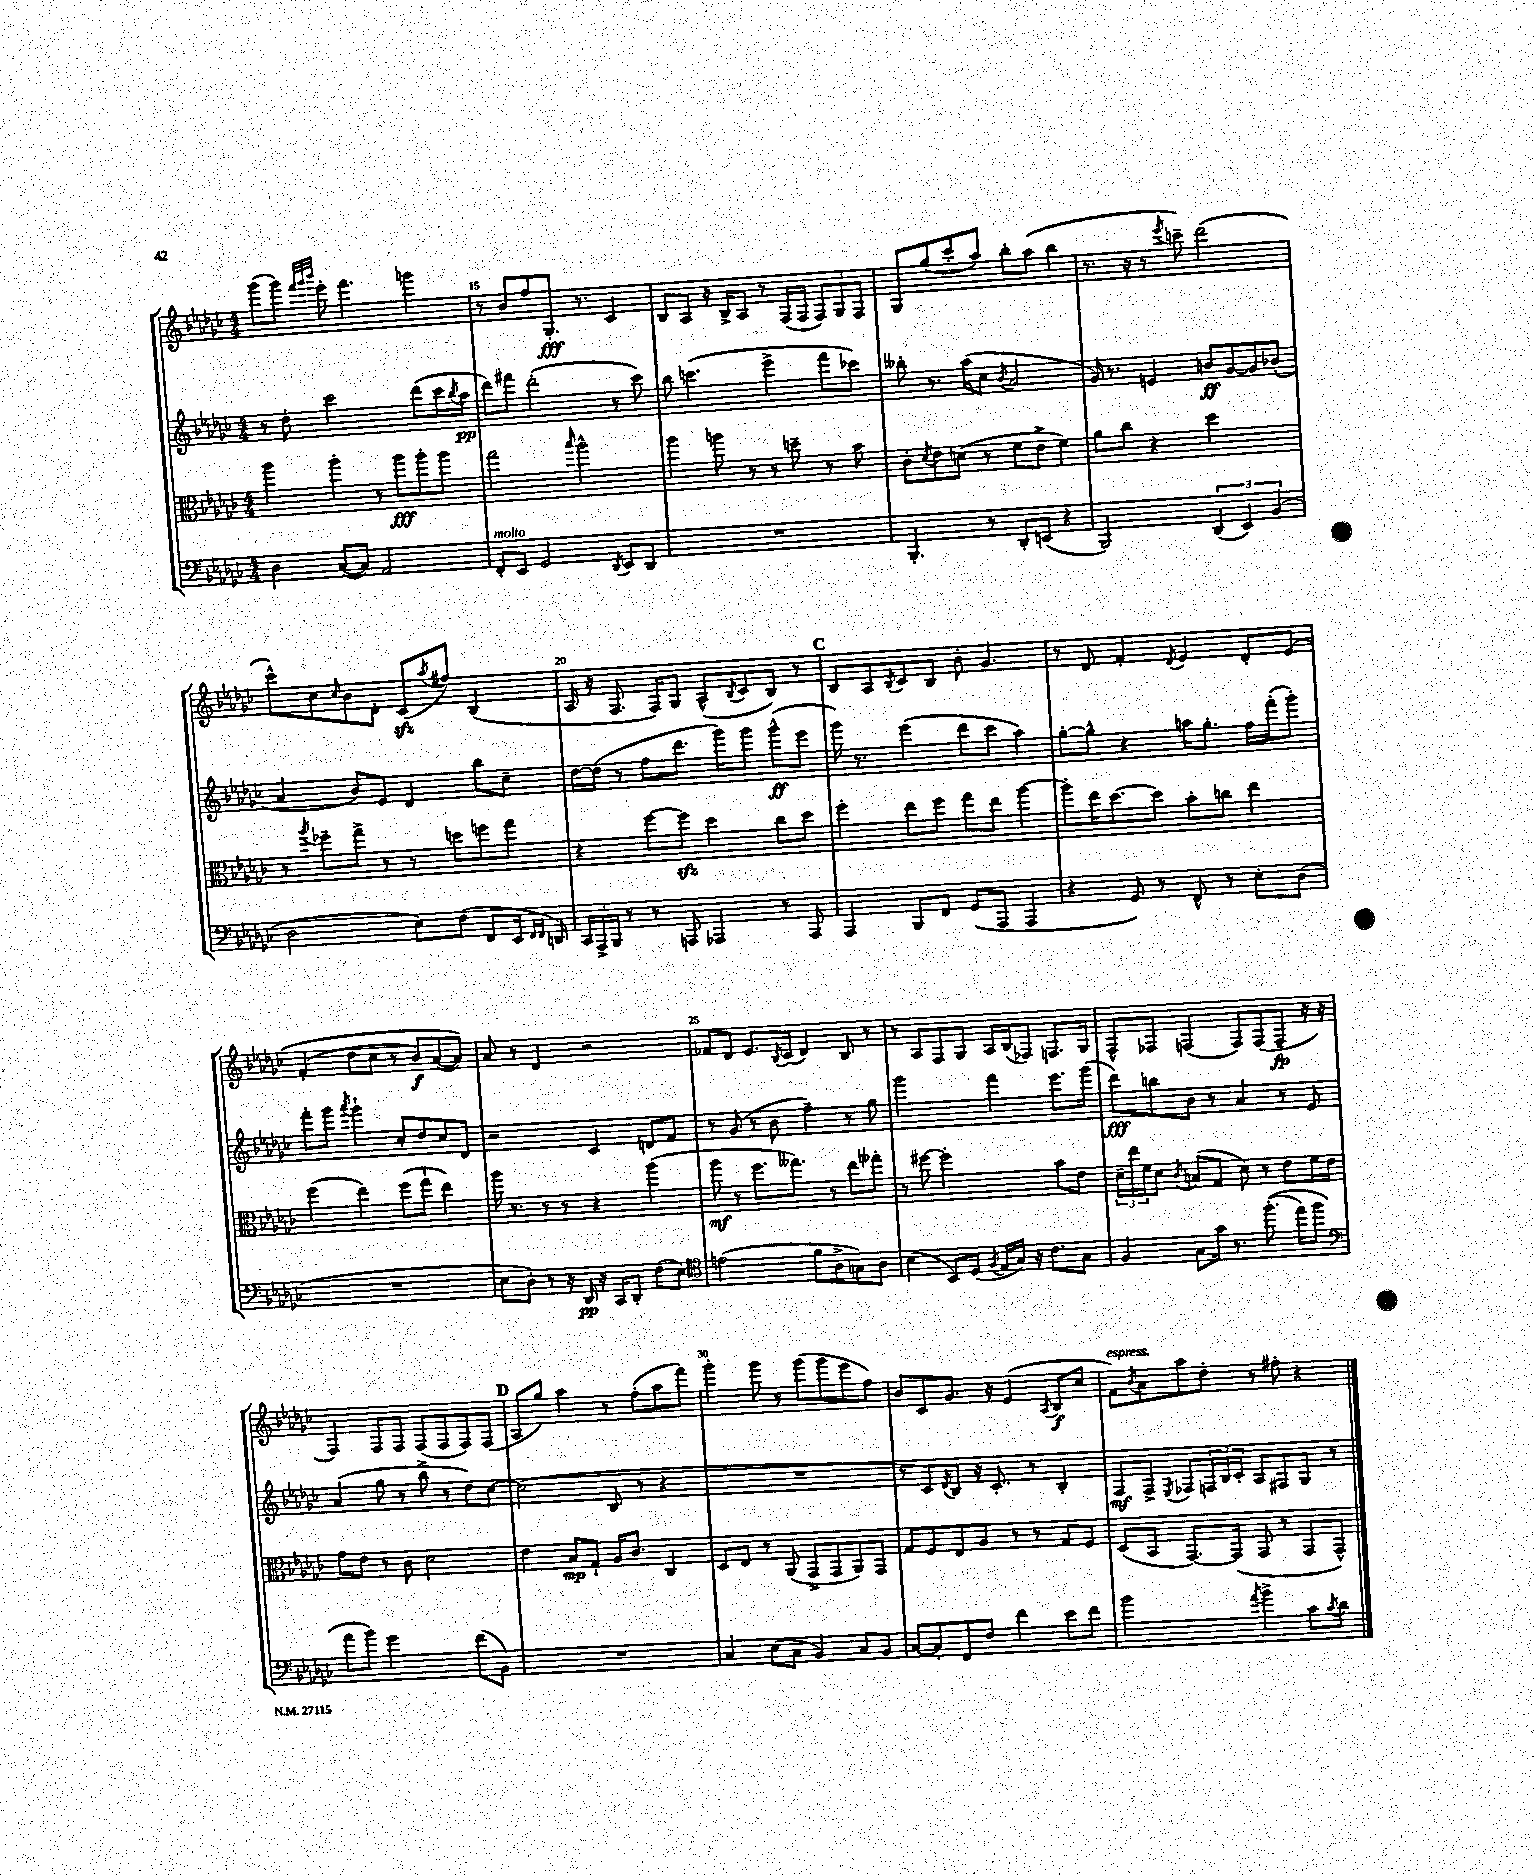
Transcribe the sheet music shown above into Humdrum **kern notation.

**kern	**kern	**kern	**kern
*staff4	*staff3	*staff2	*staff1
*clefF4	*clefC3	*clefG2	*clefG2
*k[b-e-a-d-g-c-]	*k[b-e-a-d-g-c-]	*k[b-e-a-d-g-c-]	*k[b-e-a-d-g-c-]
*M4/4	*M4/4	*M4/4	*M4/4
4D-	4aa-	8r	(8ggg-
.	.	8dd-'	8ggg-)
.	.	.	32qqfff
.	.	.	32qqggg-
.	.	.	32qqbbb-
([8C-	4aa-'	2ccc-	8eee-'
8C-])	.	.	4.fff
2AA-	8r	.	.
.	8aa-	.	.
.	8aa-'	(8ddd-	4ggg
.	8aa-	16ccc-	.
.	.	8qbb-	.
.	.	16aa-	.
=	=	=	=
8FF'	2gg-	8ddd-)	8r
8EE-	.	8fff#	8b-
2GG-	.	(2ddd-'	8ff
.	.	.	8.G-'
.	16qqbb-	.	.
.	2aa-^^	.	.
.	.	.	8.r
8qDD-	.	.	.
8EE-	.	8r	4c-
8DD-	.	8ccc-)	.
=	=	=	=
1r	4aa-	8bb-	8B-
.	.	(4.ccc	8A-
.	8aa	.	16r
.	.	.	16B-^
.	8r	.	8A-
.	8r	4eee-^	8r
.	8dd~	.	(16F
.	.	.	16F
.	8r	8fff	12F)
.	.	.	12G-
.	8b-	8ccc-)	.
.	.	.	12F
=	=	=	=
4.BBB-'	8c-'	8bb--'	8G-
.	8qd-	.	.
.	8e-	8.r	(8gg-
.	(8d	.	8ccc-'
.	.	(16aa-	.
8r	8r	8cc-	8aa-)
.	.	8qb-	.
8DD-'	8f	2a-	8bb-'
(8EE	8e-^	.	(8aa-
4r	4f)	.	4bb-
=	=	=	=
2BBB-)	8a-	16g-)	8.r
.	.	8.r	.
.	8cc-	.	.
.	.	.	16r
.	4r	4e	8r
.	.	.	8qeee-
.	.	.	8ccc~)
(6DD-	2dd-	8b	(2ddd-
.	.	[8g-	.
6EE-)	.	.	.
.	.	8g-]	.
(6BB-	.	.	.
.	.	(8b-'	.
=	=	=	=
2D-	8r	4a-	8ccc-^^)
.	8qaa-	.	.
.	8ff-~	.	8cc-
.	.	.	16qqcc-
.	8gg-^	8b-)	8b-
.	8r	8e-	8d-'
8E-)	8r	4d-	(8c-
.	.	.	8qaa-
(8F	8dd	.	8ff#)
8FF	8ff	8bb-	(4B-
16EE-	8gg-	8cc-~	.
16qqFF	.	.	.
16qqFF	.	.	.
16DD)	.	.	.
=	=	=	=
24CC-	4r	[16dd-	16A-
24AAA-^	.	.	.
.	.	(16dd-]	16r
24BBB-	.	.	.
8r	.	8r	8.F
8r	[8ff	8ff	.
.	.	.	16F)
8AAA	8ff]	8.ddd-	8G-
4AAA-	4dd-	.	(8A-^^
.	.	16ggg-)	.
.	.	.	8qB-
.	.	8ggg-	8c-
8r	8cc-	(8ggg-^^	8B-)
8AAA-	8dd-	8eee-	8r
=	=	=	=
4AAA-	4ff'	16ggg-)	8B-
.	.	8.r	.
.	.	.	8A-
.	.	.	8qB-
8BBB-	8ee-	(4eee-	8c-
8FF	8ff	.	8B-
(8GG-	8gg-	8ddd-	8b-'
8AAA-	8ee-	8ccc-	4.g-
4AAA-	[4aa-	4aa-)	.
=	=	=	=
4r	8aa-']	[8gg-'	8r
.	16ee-	8gg-^^]	8d-
.	[8.dd-	.	.
8GG-)	.	4r	4f'
8r	8dd-]	.	.
.	.	.	8qd-
8FF^^	8b-'	16aa	4e-
.	.	8.gg-'	.
8r	8cc	.	.
8E-'	4ee-	16ff	8d-'
.	.	(16fff'	.
(8D-	.	8ggg-')	&(8e-
=	=	=	=
1r	(4ff	8fff'	(4f'
.	.	8ggg-	.
.	.	8qaaa-	.
.	4ee-)	4ggg-`	8dd-
.	.	.	8cc-
.	(8ff	8cc-'	8r
.	8gg-`	8dd-	8b-)
.	4ee-)	8cc-	([8a-
.	.	8d-	8a-])&)
=	=	=	=
8E-	16aa-	2r	8a-
.	8.r	.	.
8D-')	.	.	8r
8r	8r	.	4d-
16r	8r	.	.
16DD-	.	.	.
16r	4r	4c-	2r
16CC-	.	.	.
8DD-'	.	.	.
(8F	(4aa-	8d	.
8E-)	.	8f	.
=	=	=	=
*clefC4	*	*	*
(2e	8aa-	8r	8f-
.	8r	(8g-	8d-
.	8.ff	8r	8.e-
.	.	8b-	.
.	.	.	8qB-
.	8.gg--)	.	(16c-
8f	.	4ff~)	4d-)
8A-^	8r	.	.
8G)	8ee-	8r	8B-
8A-	8gg-'	8gg-	8r
=	=	=	=
(4B-	8r	2ggg-	8r
.	[8ff#	.	8A-
8BB-)	2ff#']	.	8F
(8D-	.	.	8G-
8qF	.	.	.
16E-	.	4fff	16A-
16G-)	.	.	(16B-
16r	.	.	8F-)
8.c-	.	.	.
.	8b-	8.eee-	8.F
8G-	8e-	.	.
.	.	(16ggg-	16G-
=	=	=	=
4F	24d-~	8ddd-)	8F^^
.	24ee-	.	.
.	24f	.	.
.	8d-	8bb	8F-
.	8qc-	.	.
8G-	(8B	8b-	(4F
16g-	8G-	8r	.
8.r	.	.	.
.	8d-)	4a-	8F)
&((8.ff'	8r	.	(8F
.	8e-	8r	8F~
16ee-)	.	.	.
8ff	16f	8e-	16r
.	16e-	.	16r
=	=	=	=
*clefF4	*	*	*
8a-	8g-	(4a-	4F)
8b-&)	8e-	.	.
2g-	8r	8gg-	8F
.	8c-	8r	8F
.	2d-	8bb-^	(8F
.	.	8r	8F
(8f	.	8dd-)	8F)
8BB-)	.	[8cc-	(8F
=	=	=	=
1r	4e-	(2cc-]	8A-
.	.	.	8gg-)
.	8B-	.	4aa-
.	8G-`	.	.
.	16A-	8B-	8r
.	8.c-	.	.
.	.	8r	(8ff'
.	4C-	4r	8aa-
.	.	.	8fff)
=	=	=	=
4C-	8D-	1r	4ggg-'
.	8E-	.	.
(8E-	8r	.	8ggg-
8C-	(8AA-	.	8r
4BB-)	8GG-^	.	(8ggg-
.	8GG-	.	8ggg-
8C-	8AA-)	.	8eee-
8BB-	8GG-	.	8ff)
=	=	=	=
[8C-	8G-	8r	8b-
8C-']	8F	8c-)	8c-
.	.	8qd-	.
8FF	8E-	8B-	8.g-
8F	8A-	16r	.
.	.	8.c-'	16r
4f	8r	.	(4e-
.	8r	8r	.
.	.	.	8qA-
8e-	8G-	4B-'	8B-
8f	8F	.	8cc-
=	=	=	=
2b-	(8D-	8F	8f)
.	.	.	8qb-
.	8BB-	8F^	8a-
.	.	8qE-	.
.	[8.GG-)	8F-	8aa-
.	.	24F	8dd-'
.	.	24B-	.
.	(16GG-]	.	.
.	.	24c-'	.
8qa-	.	.	.
4b-^	8GG-	8A-	8r
.	8r	8F#	8ff#'
8c-	8GG-	8G-	4r
8qc-	.	.	.
8d-	8GG-^^)	8r	.
==	==	==	==
*-	*-	*-	*-
